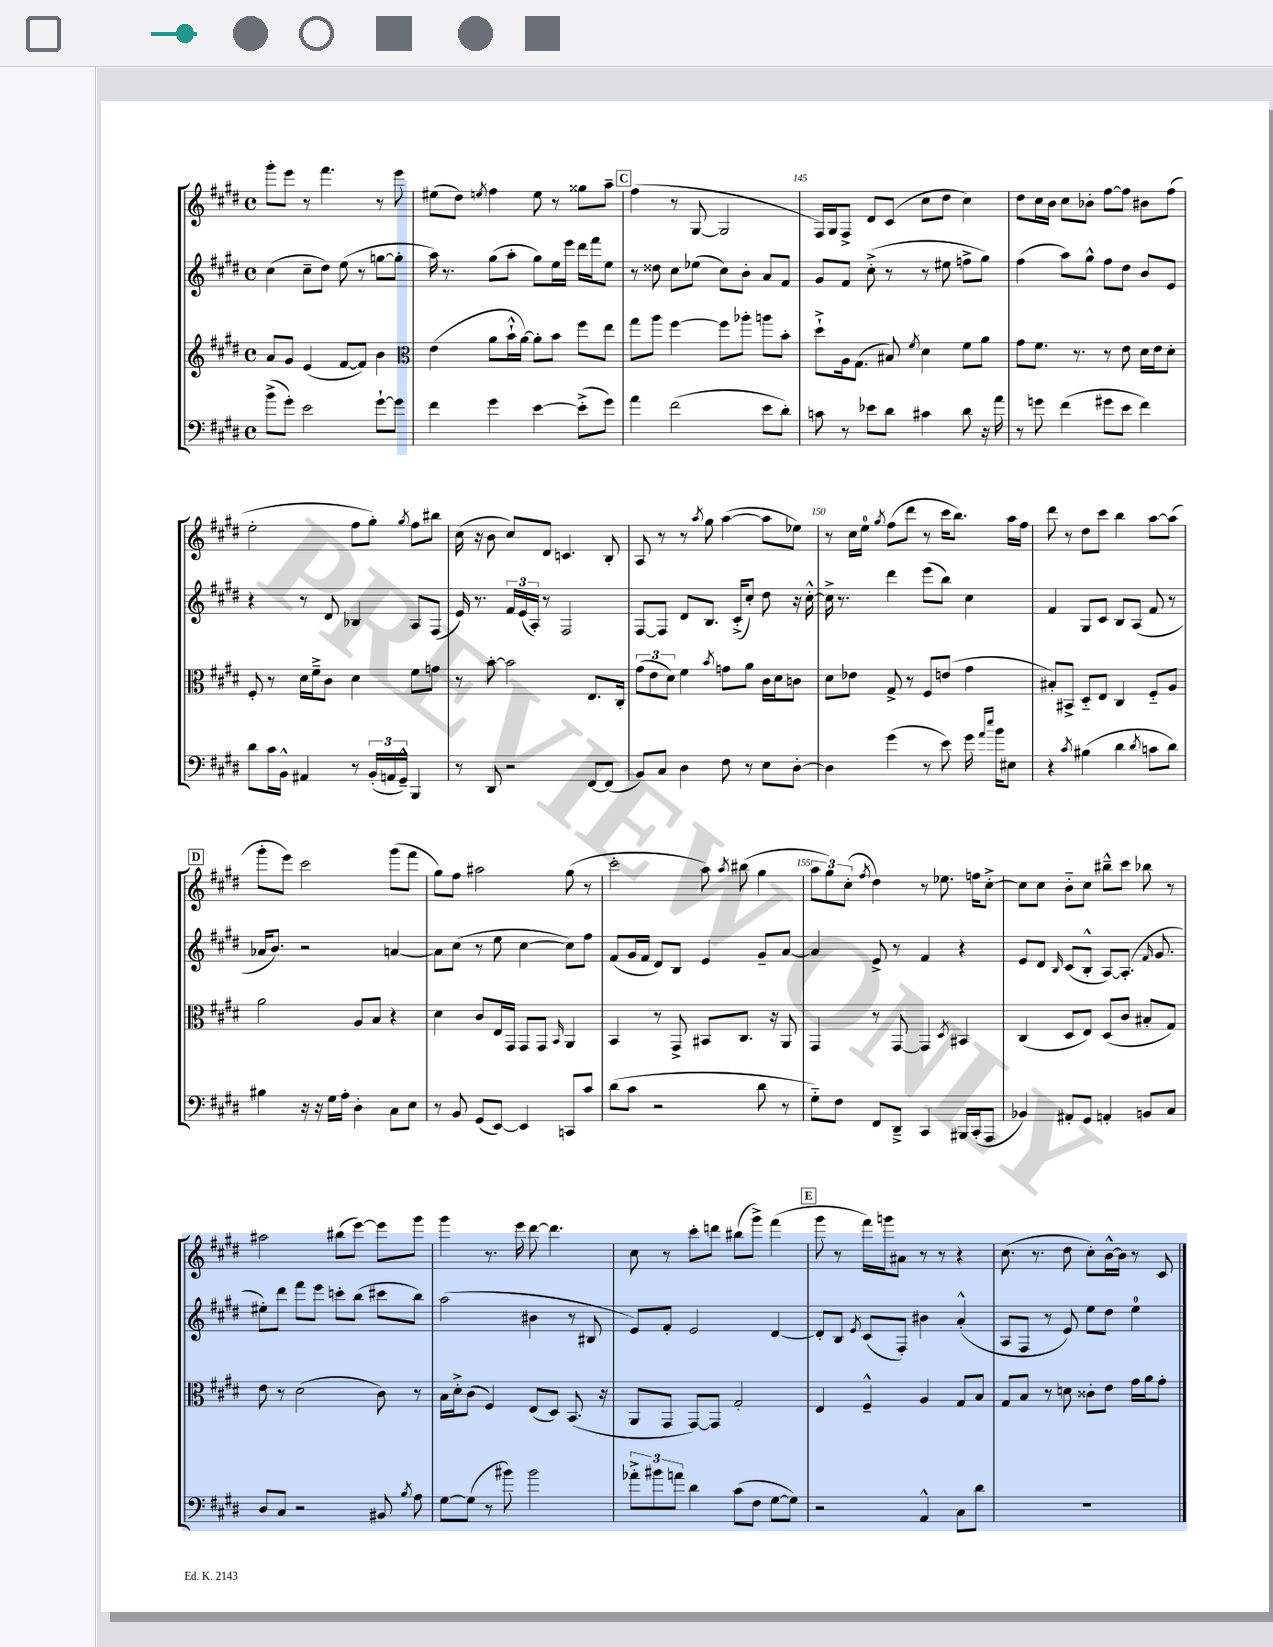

**kern	**kern	**kern	**kern
*staff4	*staff3	*staff2	*staff1
*clefF4	*clefG2	*clefG2	*clefG2
*k[f#c#g#d#]	*k[f#c#g#d#]	*k[f#c#g#d#]	*k[f#c#g#d#]
*M4/4	*M4/4	*M4/4	*M4/4
*met(c)	*met(c)	*met(c)	*met(c)
(8b^	8a	(4cc#	8ggg#'
8g#')	8g#	.	8eee
2e	(4e	8cc#~	8r
.	.	8dd#)	4.fff#
.	[8f#	(8ee	.
.	8f#])	8r	.
[8g#`	4b	[8gg	8r
8g#]	.	8gg']	8eee
=	=	=	=
*	*clefC3	*	*
4f#	(4e	16aa)	(8ee#
.	.	8.r	.
.	.	.	8dd#)
.	.	.	8qee
4g#	8a	(8gg#	4ff#
.	16b`^^	8aa'	.
.	[16a)	.	.
[4e	8a']	8gg#)	8ee
.	8b	16ee	8r
.	.	16eee	.
(8e'^]	8ff#	16ddd#	8gg##
.	.	16fff#	.
8g#)	8ee	8ee	8aa~
=	=	=	=
4a	8gg#	8r	(4ff#
.	8aa	8dd##	.
(2f#	[4ff#	8cc#	8r
.	.	(8ee-	[8G#
.	8ff#]	8cc#)	2G#]
.	8aa-'	8b'	.
8e	8aa	8a	.
8d#')	8b'	8f#	.
=	=	=	=
8c	8dd#`^	8g#	16F#)
.	.	.	16G#
8r	16A	8f#	8F#^
.	(8.G#	.	.
8e-	.	(8cc#'^	8d#
8d#	8B#)	8r	(8c#
.	8qf#	.	.
4c#	4d#	8r	8cc#
.	.	8ee#	8dd#
8d#	8f#	8ff^	4cc#)
16r	8a	8gg#)	.
16a	.	.	.
=	=	=	=
8r	8g#	(4ff#	8dd#
8g	8.f#	.	16cc#
.	.	.	16b
(4f#	.	8aa)	8cc#
.	8.r	.	.
.	.	8gg#^^	8b-'
8g#	8r	8ff#	[8ff#
8e	8e	8dd#	8ff#]
4f#)	16d#	8b	8b#
.	16e	.	.
.	8d#'	8e	(8ff#
=	=	=	=
8d#	8F#'	4r	2ee'
16c#	8r	.	.
16BB^^	.	.	.
4AA#	16d#	8r	.
.	16f#~^	.	.
.	8c#	8d#	.
8r	4d#	4B-	8ff#
(24BB'	.	.	8gg#')
24AA	.	.	.
24GG#~^^)	.	.	.
.	.	.	8qgg#
4BBB	8f#	8A	8ff#
.	8g	(8F#	8bb#
=	=	=	=
8r	8r	16e)	(16cc#
.	.	8.r	16r
8DD#	[8b'	.	8b
2r	2b]	24f#	8cc#)
.	.	(24e	.
.	.	24A')	.
.	.	8r	8d#
.	.	2F#	4.c
[8FF#	8.E	.	.
(8FF#]	.	.	8B'
.	16C#'	.	.
=	=	=	=
8BB)	(12g#	[8F#	8A
.	12e	.	.
8C#	.	8F#]	8r
.	12d#)	.	.
4D#	4f#	8d#	8r
.	.	.	8qaa
.	.	8.B	8gg#
.	8qb	.	.
8F#	8g	.	([4aa
.	.	(16c#'^	.
8r	8a	8cc#')	.
8E	16c#	8dd#	8aa]
.	16d#	.	.
[8D#'	8c	16r	8ee-)
.	.	[16cc#'^^	.
=	=	=	=
4D#]	8d#	16cc#^]	8r
.	.	8.r	.
.	8e-	.	16cc#
.	.	.	16ee
.	.	.	8qgg#
(4g#	8G#^	4ddd#	(8ff#
.	8r	.	8ddd#
8r	8F#	(8eee	8r
8e)	(8e	8bb)	16ccc#
.	.	.	8.bb)
16g#	4g#	4cc#	.
16qqa	.	.	.
16qqee	.	.	.
16b	.	.	.
8E#	.	.	16aa
.	.	.	16ff#
=	=	=	=
4r	8B#')	4f#	8ddd#
.	8BB#^	.	8r
8qc#	.	.	.
(4B#	8D#'~	8G#	8dd#
.	8E	8c#	8ccc#
4d#	4C#	8B	4bb
.	.	(8A	.
8qd#	.	.	.
8c	8F#'~	8f#	[8aa
8d#)	8A	8r	(8aa]
=	=	=	=
4B#	2a	16a-	8ggg#'
.	.	8.b)	.
.	.	.	8eee)
16r	.	2r	2ccc#
16r	.	.	.
16G#	.	.	.
16A'	.	.	.
4D#'	8A	.	.
.	8B	.	.
8C#	4r	[4a	(8ggg#
8E	.	.	8fff#
=	=	=	=
8r	4d#	8a]	8gg#)
8BB	.	(8cc#	8ff#
(8GG#	8c#	8r	2aa#
[8EE)	16E	8ee	.
.	16GG#	.	.
4EE]	8GG#	[4cc#	.
.	8GG#	.	.
.	16qqBB	.	.
8CC	4AA	8cc#])	(8gg#
8c#	.	8ff#	8r
=	=	=	=
(8d#	4BB	(8f#	2ccc#'
8c#	.	16g#	.
.	.	16f#	.
2r	8r	8d#)	.
.	8GG#^	8B	.
.	8BB#	4e	8aa)
.	.	.	8qaa
.	8.C#	.	(8bb#
8d#	.	8g#~	4gg#
.	16r	.	.
8r	8AA	[8a	.
=	=	=	=
8G#'~)	4GG#	4a]	12aa
.	.	.	12gg#)
8F#	.	.	.
.	.	.	(12cc#'
.	.	.	8qff#
8FF#	8r	8e^	4dd#)
8DD#~^	[8GG#	8r	.
4CC#	4GG#]	4f#	8r
.	.	.	8.ee-
.	8qD#	.	.
16BBB#	4BB#	4r	.
(16CC#'	.	.	16ff
8AAA	.	.	[8cc#'^
=	=	=	=
4BB-)	(4C#	8e	8cc#]
.	.	8d#	8cc#
.	.	16qqB	.
8AA#'	8D#	(8c#	8b'~
8GG#	8E)	8B'^^	8cc#
4AA'	(8D#	[8A)	8bb#~^^
.	8c#	(8.A']	8ccc#
8BB	8B#'	.	8bb-
.	.	16qqf#	.
.	.	8.g#	.
8C#	8G#)	.	8r
=	=	=	=
8D#	8e	8ee#')	2aa#
8C#	8r	8ddd#	.
2r	(2d#	8fff#	.
.	.	8eee	.
.	.	8ccc'	(8bb#
.	.	(8bb	[8eee)
8BB#	8c#)	8ccc#	8eee]
8qB	.	.	.
8A	8r	8bb)	8ggg#
=	=	=	=
[8G#	16B	(2aa	4ggg#
.	16d#'^	.	.
(8G#]	(8c#	.	.
8r	4F#)	.	8.r
8b#)	.	.	.
.	.	.	16eee
2b#	(8E	4b#	[8ddd#
.	8D#)	.	4.ddd#]
.	(8.BB	8r	.
.	.	8B#	.
.	16r	.	.
=	=	=	=
12a-'^	8AA	8e)	8cc#
12b#	.	.	.
.	8GG#	8f#'	8r
12a	.	.	.
4d#	[8GG#)	2e	8ccc#'
.	8GG#]	.	8ddd
(8c#	2G#'	.	(8bb#
8F#	.	.	8ggg#^)
[8G#	.	[4d#	(4fff#
8G#])	.	.	.
=	=	=	=
2r	4E	8d#']	8ggg#
.	.	8B	8r
.	.	8qe	.
.	4F#~^^	(8c#	16fff#)
.	.	.	16ggg
.	.	8F#')	8a#
4AA^^	4A	4b#	8r
.	.	.	8r
8C#	8G#	(4a'^^	4r
8d#	8B	.	.
=	=	=	=
1r	8G#	8A	(8.cc#
.	8B	8F#	.
.	.	.	8.r
.	8r	8r	.
.	8d	8e)	8dd#
.	8c##'	8ee	8cc#')
.	8e	8dd#	[16b^^
.	.	.	16b]
.	16g#	4ee	8r
.	16a	.	.
.	8g#'	.	8c#
==	==	==	==
*-	*-	*-	*-
